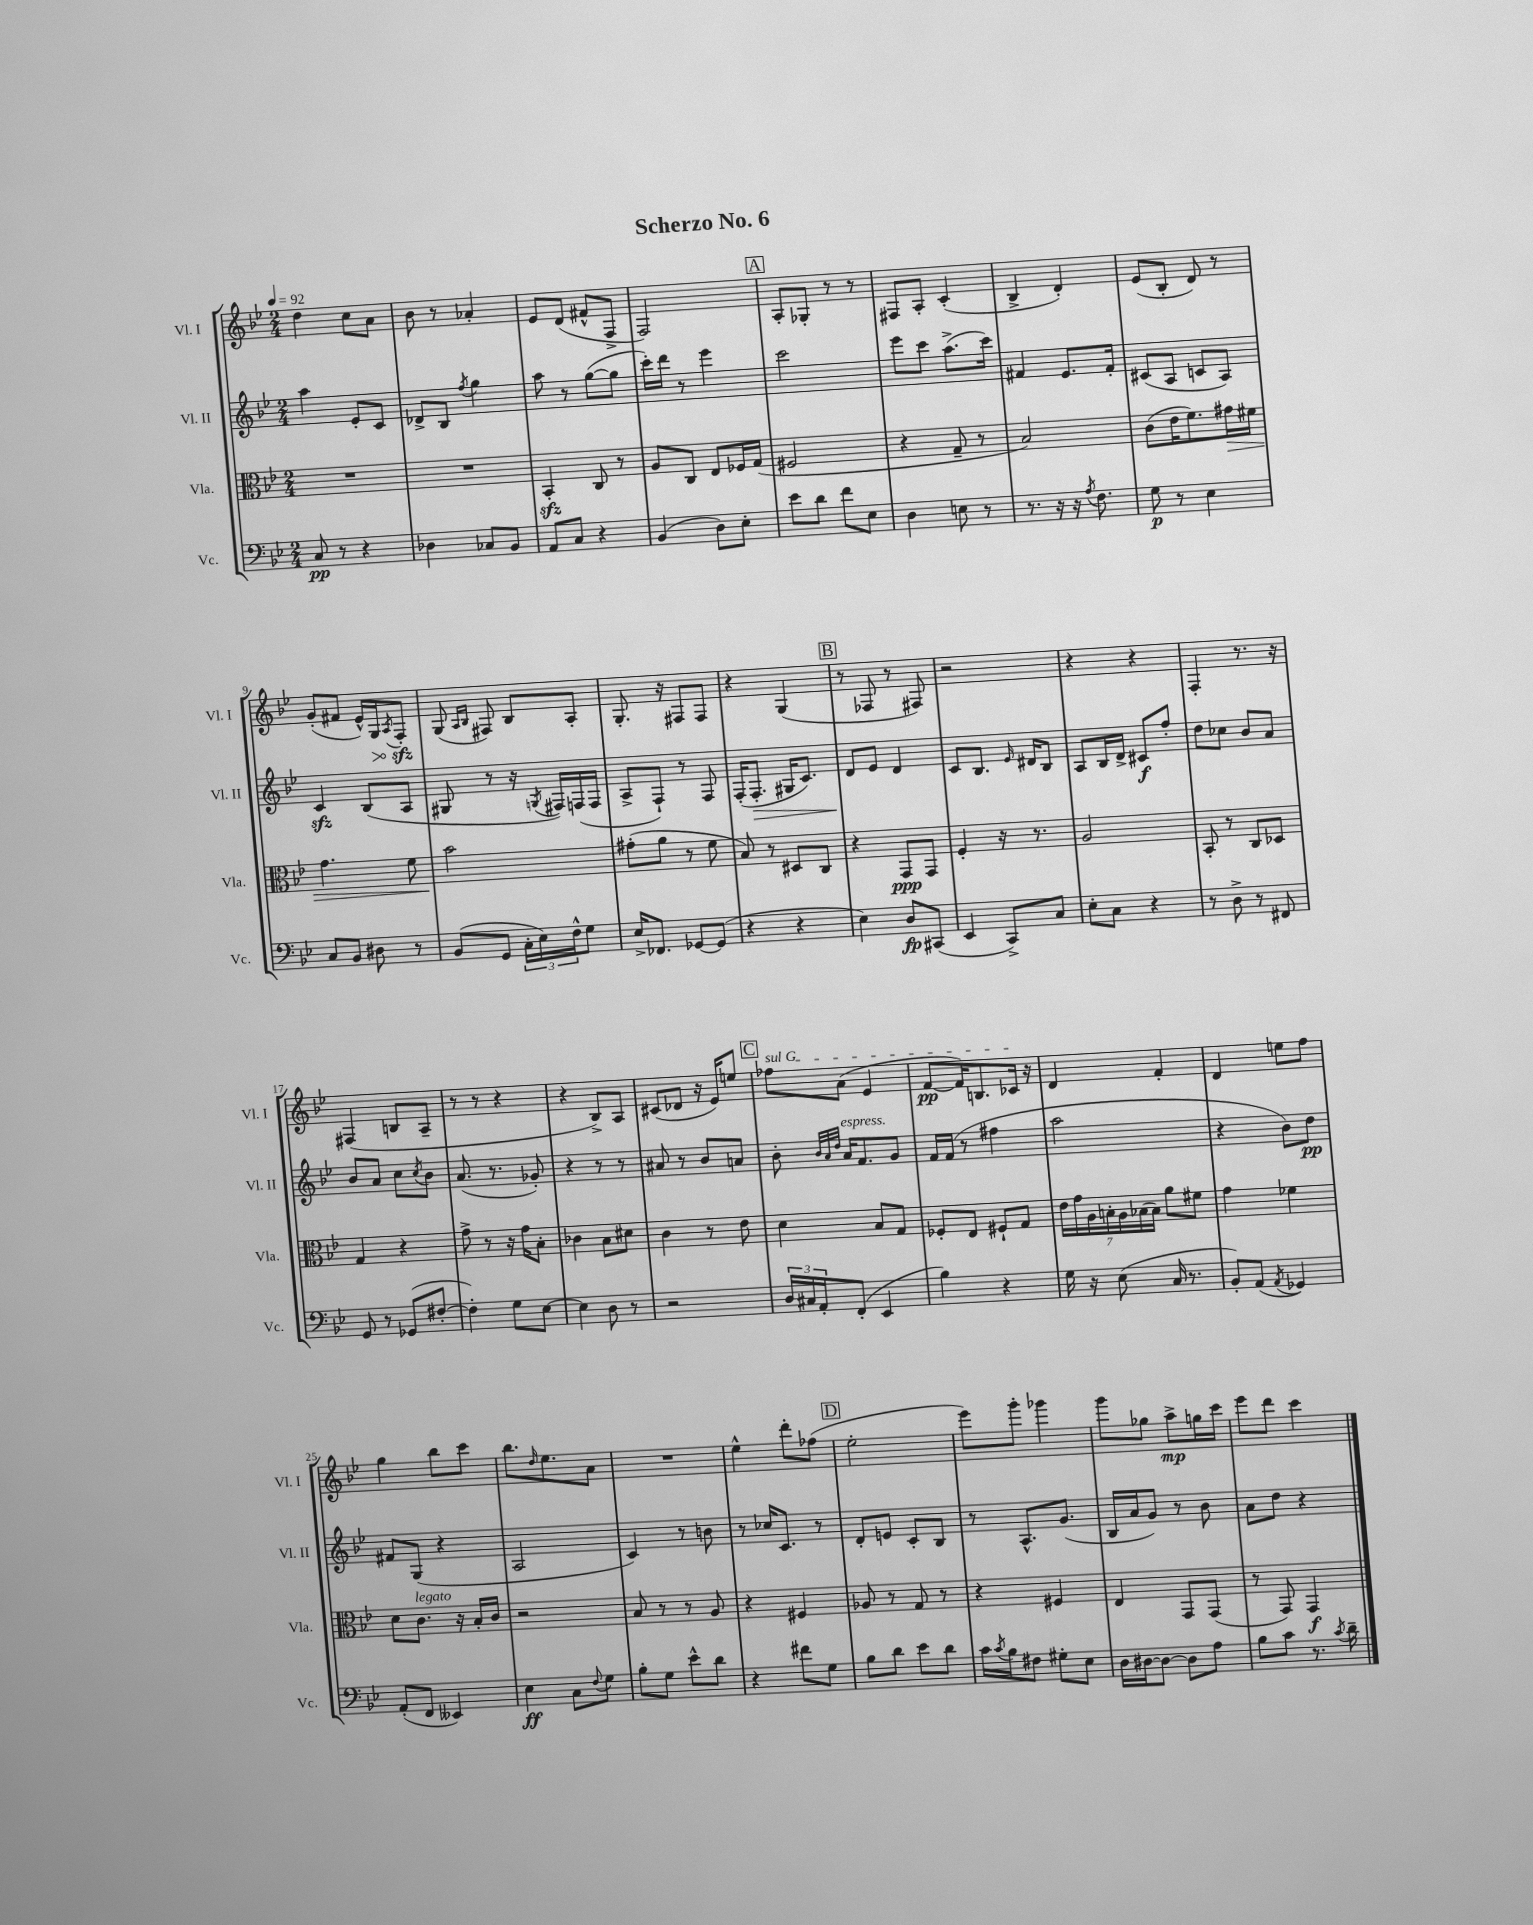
\header { title = "Scherzo No. 6" }
<<
\new StaffGroup <<
\new Staff = "s0" \with { instrumentName = "Vl. I" shortInstrumentName = "Vl. I" } {
    \clef treble \key bes \major \numericTimeSignature \time 2/4 \tempo 4 = 92
    d''4 c''8 a'8 |
    bes'8 r8 aes'4-. |
    ees'8 d'8( fis'8-^ f8-> |
    f2) |
    \mark \markup { \box "A" } a8-. ges8-. r8 r8 |
    fis8 a8-. c'4-.( |
    bes4-> d'4-.) |
    ees'8( bes8-. d'8) r8 |
    g'8-.( fis'8 ees'16-^) \once \override Hairpin.circled-tip = ##t g16\> \acciaccatura { a8 } f8-.\sfz\! |
    g8( \grace { a16 bes16 } fis8) bes8 a8-. |
    g8.-. r16 fis8 fis8 |
    r4 g4( |
    \mark \markup { \box "B" } r8 fes8 r8 fis8) |
    r2 |
    r4 r4 |
    f4-. r8. r16 |
    fis4( b8 a8-- |
    r8 r8 r4 |
    r4 bes8->) a8 |
    cis'8( des'8 r16 ees'16) e''8 |
    \mark \markup { \box "C" } \once \override TextSpanner.bound-details.left.text = \markup { \italic "sul G" } fes''8\startTextSpan a'8( ees'4 |
    f'8~\pp f'16) b8. ces'16\stopTextSpan r16 |
    d'4 f'4-. |
    d'4 e''8 f''8 |
    g''4 bes''8 c'''8 |
    bes''8. \grace { d''16 } ees''8. a'8 |
    R2 |
    ees''4-^ d'''8-. fes''8( |
    \mark \markup { \box "D" } ees''2-. |
    ees'''8) g'''8-. ges'''4 |
    g'''8 ges''8 a''8->\mp g''16 c'''16 |
    ees'''8 d'''8 c'''4 \bar "|." |
}
\new Staff = "s1" \with { instrumentName = "Vl. II" shortInstrumentName = "Vl. II" } {
    \clef treble \key bes \major \numericTimeSignature \time 2/4
    a''4 ees'8-. c'8 |
    des'8-> bes8 \acciaccatura { f''8 } g''4 |
    a''8 r8 g''8~( g''8 |
    c'''16-.) d'''16 r8 ees'''4 |
    \mark \markup { \box "A" } c'''2 |
    ees'''8 c'''8 a''8.->( c'''16) |
    fis'4 ees'8. fis'16-. |
    cis'8( a8 c'8 a8) |
    c'4\sfz bes8( a8 |
    gis8 r8 r16 \acciaccatura { g8 } fis16) f16( f16 |
    a8-> f8-!) r8 f8 |
    f16-.( f8.-.\> gis16 c'8.) |
    \mark \markup { \box "B" } d'8\! ees'8 d'4 |
    c'8 bes8. \grace { ees'16 } dis'16 bes8 |
    a8 bes16 d'16-> cis'8\f f''8-. |
    d''8 ces''8 bes'8 a'8 |
    bes'8 a'8 c''8 \acciaccatura { c''8 } bes'8 |
    a'8.( r8. ges'8-.) |
    r4 r8 r8 |
    ais'8 r8 bes'8 a'8 |
    \mark \markup { \box "C" } bes'8-. \grace { bes'32 a'32 d''32 } a'16^\markup { \italic "espress." } f'8. g'8 |
    f'16 f'16( r8 fis''4 |
    a''2 |
    r4 bes'8) d''8\pp |
    fis'8 g8( r4 |
    a2 |
    c'4) r8 b'8 |
    r8 ces''16 c'8. r8 |
    \mark \markup { \box "D" } d'8-. e'8 c'8-. bes8 |
    r8 a8.-^ g'8.( |
    bes16 a'16 g'8) r8 bes'8 |
    a'8 d''8 r4 \bar "|." |
}
\new Staff = "s2" \with { instrumentName = "Vla." shortInstrumentName = "Vla." } {
    \clef alto \key bes \major \numericTimeSignature \time 2/4
    R2 |
    R2 |
    bes,4-.\sfz c8 r8 |
    a8 c8 ees8 fes16 g16( |
    \mark \markup { \box "A" } fis2 |
    r4 g8-- r8 |
    bes2) |
    c'8( ees'16 f'8.) gis'16\> fis'16 |
    g'4. f'8 |
    bes'2\! |
    gis'8-.( a'8 r8 f'8 |
    bes8) r8 dis8 c8 |
    \mark \markup { \box "B" } r4 g,8\ppp g,8 |
    f4-. r16 r8. |
    a2 |
    bes,8-. r8 c8 des8 |
    g4 r4 |
    g'8-> r8 r16 g'16 bes8-. |
    ces'4 bes8 dis'8 |
    c'4 r8 ees'8 |
    \mark \markup { \box "C" } d'4 bes8 g8 |
    fes8-. ees8 fis8-! g8 |
    \tuplet 7/4 { ees'16 g'16 a16 b16-. a16 bes16( bes16) } a'8 fis'8 |
    g'4 fes'4 |
    d'8 c'8.^\markup { \italic "legato" } r16 bes16-. c'16 |
    r2 |
    bes8 r8 r8 a8 |
    r4 fis4 |
    \mark \markup { \box "D" } aes8 r8 g8 r8 |
    r4 fis4 |
    ees4 g,8 g,8( |
    r8 g,8) g,4\f \bar "|." |
}
\new Staff = "s3" \with { instrumentName = "Vc." shortInstrumentName = "Vc." } {
    \clef bass \key bes \major \numericTimeSignature \time 2/4
    c8\pp r8 r4 |
    des4 ces8 bes,8 |
    a,8 c8 r4 |
    bes,4( d8) ees8-. |
    \mark \markup { \box "A" } ees'8 d'8 f'8 ees8 |
    d4 e8 r8 |
    r8. r16 r16 \acciaccatura { a8 } f8. |
    g8\p r8 ees4 |
    c8 bes,8 dis8 r8 |
    bes,8( g,8 \tuplet 3/2 { c16-. ees16) f16-^ } g8 |
    ees16-> fes,8. ges,8~ ges,8( |
    r4 r4 |
    \mark \markup { \box "B" } ees4) d8\fp cis,8( |
    ees,4 c,8->) c8 |
    ees8-. c8 r4 |
    r8 d8-> r8 fis,8 |
    g,8 r8 ges,8( fis8~-. |
    fis4-.) g8 ees8~ |
    ees4 d8 r8 |
    r2 |
    \mark \markup { \box "C" } \tuplet 3/2 { d16 cis16 a,16-. } f,8-.( ees,4 |
    bes4) r4 |
    g16 r16 ees8( c16 r8. |
    bes,8-.) a,8( \acciaccatura { a,8 } ges,4) |
    a,8-.( f,8 eeses,4) |
    ees4\ff c8 \appoggiatura { f8 } g8 |
    bes8-. g8 ees'8-^ d'8 |
    r4 fis'8 g8 |
    \mark \markup { \box "D" } bes8 d'8 ees'8 d'8 |
    c'16 \acciaccatura { c'8 } bes16 fis8 gis8-. ees8 |
    d16 dis16~ dis8~ dis8 a8 |
    bes8 c'8 r8. \acciaccatura { c'8 } d'16-- \bar "|." |
}
>>
>>
